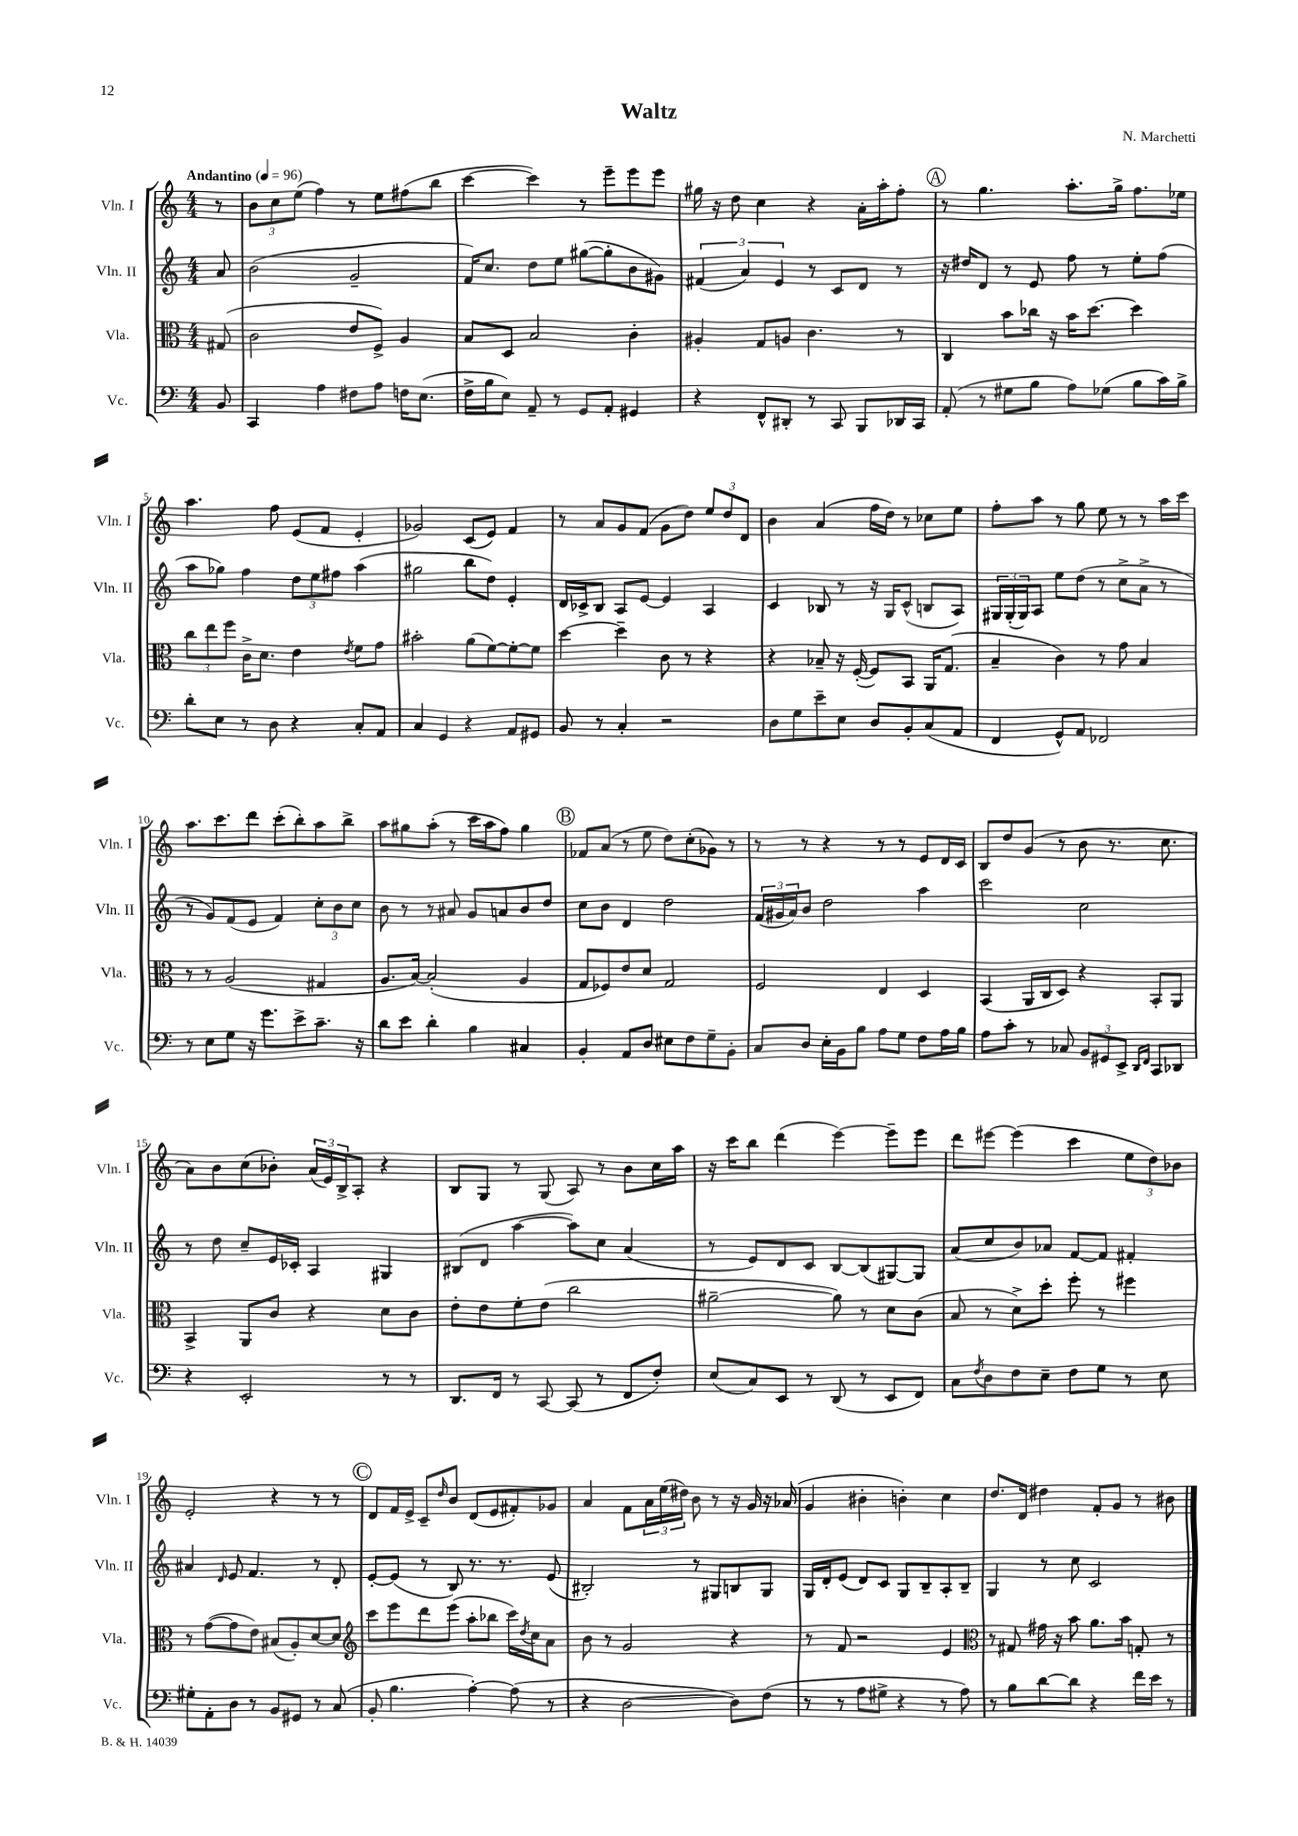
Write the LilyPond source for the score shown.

\header { title = "Waltz" composer = "N. Marchetti" }
<<
\new StaffGroup <<
\new Staff = "s0" \with { instrumentName = "Vln. I" shortInstrumentName = "Vln. I" } {
    \clef treble \key c \major \numericTimeSignature \time 4/4 \partial 8 \tempo "Andantino" 4 = 96
    r8 |
    \tuplet 3/2 { b'8 c''8 e''8( } f''4) r8 e''8 fis''8( b''8 |
    c'''4~ c'''4) r8 e'''8-- e'''8 e'''8 |
    gis''16 r16 d''8 c''4 r4 a'16-. a''16-. f''8-. |
    \mark \markup { \circle "A" } r8 g''4. a''8.-. g''16-> f''8. ees''16 |
    a''4. f''8 e'8( f'8 e'4-. |
    ges'2) c'8( e'8) f'4 |
    r8 a'8 g'8 f'8( g'8 d''8) \tuplet 3/2 { e''8 d''8 d'8 } |
    b'4 a'4( f''16 d''16) r8 ces''8 e''8 |
    f''8-. a''8 r8 g''8 e''8 r8 r8 a''16 c'''16 |
    a''8. c'''8. d'''8 c'''8-.( b''8-.) a''8 b''8-> |
    a''8 gis''8 a''8-.( r8 c'''16 a''16 f''8) gis''4 |
    \mark \markup { \circle "B" } fes'8 a'8( r8 e''8 d''8) c''8-.( ges'8) r8 |
    r8 r8 r4 r8 r8 e'8 d'16 c'16 |
    b8 d''8 g'8( r8 b'8 r8. c''8. |
    a'8) b'8 c''8( bes'8-.) \tuplet 3/2 { a'16( e'16) b16-> } a8-. r4 |
    b8 g8 r8 g8( a8) r8 b'8 c''16 a''16 |
    r16 c'''16 b''8 d'''4( e'''4~) e'''8-- e'''8 |
    d'''8 eis'''8~ eis'''4( c'''4 \tuplet 3/2 { e''8 d''8) bes'8 } |
    e'2-. r4 r8 r8 |
    \mark \markup { \circle "C" } d'8 f'16 e'16-> c'8-- \grace { d''16 } b'8 d'8( e'8 fis'8-.) ges'8 |
    a'4 f'8 \tuplet 3/2 { a'16 e''16( dis''16) } b'8 r8 r16 g'16 r16 aes'16( |
    g'4 bis'4-. b'4-.) c''4 |
    d''8. d'16 dis''4 f'8-. g'8 r8 bis'8 \bar "|." |
}
\new Staff = "s1" \with { instrumentName = "Vln. II" shortInstrumentName = "Vln. II" } {
    \clef treble \key c \major \numericTimeSignature \time 4/4 \partial 8
    a'8 |
    b'2( g'2-- |
    f'16) c''8. d''8 e''8 gis''8~( gis''8-. b'8 gis'8) |
    \tuplet 3/2 { fis'4( a'4) e'4 } r8 c'8 d'8 r8 |
    \mark \markup { \circle "A" } r16 dis''16 d'8 r8 e'8 f''8 r8 e''8-. f''8( |
    a''8 ges''8) f''4 \tuplet 3/2 { d''8 e''8 fis''8 } a''4( |
    gis''2 b''8 d''8) e'4-. |
    d'16 ces'16-> b8 a8 e'8~ e'4 a4 |
    c'4 bes8 r8 r16 g16 c'8-^( b8 a8) |
    \tuplet 3/2 { gis16 gis16-.( gis16) } a8 e''8 d''8( r8 c''8-> a'8-> r8 |
    r8 g'8) f'8( e'8 f'4) \tuplet 3/2 { c''8-. b'8 c''8 } |
    b'8 r8 r8 ais'8 g'8 a'8 b'8 d''8 |
    \mark \markup { \circle "B" } c''8 b'8 d'4 d''2 |
    \tuplet 3/2 { f'16( gis'16 a'16) } b'8 d''2 a''4 |
    c'''2 c''2 |
    r8 d''8 c''8-- e'16 ces'16-. a4 gis4 |
    bis8( d'8 a''4~ a''8) c''8 a'4( |
    r8 e'8) d'8 c'8 b8~ b8( gis8~) gis8 |
    a'8( c''8 b'8) aes'8 f'8~ f'8 fis'4-. |
    ais'4 \grace { d'16 } e'8 f'4. r8 d'8-. |
    \mark \markup { \circle "C" } e'8~-. e'8( r8 b8) r8. r8. e'8( |
    bis2-.) r8 gis8 b8 gis8 |
    g16 d'16-. e'8( d'8) c'8 g8 b8-- a8-. b8-- |
    g4 r8 c''8 c'2 \bar "|." |
}
\new Staff = "s2" \with { instrumentName = "Vla." shortInstrumentName = "Vla." } {
    \clef alto \key c \major \numericTimeSignature \time 4/4 \partial 8
    gis8( |
    c'2 e'8 f8->) a4 |
    b8 d8 b2 c'4-. |
    ais4-. g8 a8 c'4. r8 |
    \mark \markup { \circle "A" } c4 b'8 ces''16 r16 b'16 d''8.~ d''4 |
    \tuplet 3/2 { c''8 e''8 f''8 } c'16-> d'8. e'4 \acciaccatura { e'8 } f'8 g'8 |
    bis'2-. a'8( f'8~) f'8~-. f'8 |
    d''4~ d''4-- c'8 r8 r4 |
    r4 bes8-- r16 f16~-.( f8) b,8 a,16 g8.( |
    b4-- c'4) r8 g'8 b4 |
    r8 r8 a2( gis4 |
    a8. b16~) b2-.( a4 |
    \mark \markup { \circle "B" } g8 fes8) e'8 d'8 g2 |
    f2 e4 d4 |
    b,4( a,16 c16 d8) r4 b,8-. a,8 |
    b,4-> a,8 c'8 r4 d'8 c'8 |
    e'8-. e'8 f'8-. e'8( c''2 |
    ais'2~-- ais'8) r8 d'8 c'8( |
    b8 r8 d'8->) d''8-. f''8-. r8 fis''4 |
    r8 g'8~( g'8 e'8) bis8( a8-.) d'8~ d'8 |
    \mark \markup { \circle "C" } \clef treble c'''8 e'''8 d'''8 e'''8( a''8-. bes''8 c'''16) \acciaccatura { d''8 } c''16 a'8 |
    b'8 r8 g'2 r4 |
    r8 f'8 r2 e'4 |
    \clef alto r8 gis8 gis'16 r16 b'8 a'8. b'16 g8-. r8 \bar "|." |
}
\new Staff = "s3" \with { instrumentName = "Vc." shortInstrumentName = "Vc." } {
    \clef bass \key c \major \numericTimeSignature \time 4/4 \partial 8
    b,8 |
    c,4 a4 fis8 a8 f16 e8.( |
    f16-> b16 e8) a,8-- r8 g,8 a,8-. gis,4 |
    r4 f,8-^ dis,8-. r8 c,8 b,,8 des,16 c,16 |
    \mark \markup { \circle "A" } a,8-.( r8 gis8 b8 a8) ges8( b8 c'16) b16-> |
    d'8-. e8 r8 d8 r4 c8-. a,8 |
    c4 g,4 r4 a,8 gis,8 |
    b,8 r8 c4-. r2 |
    d8 g8 e'8-- e8 d8 b,8-. c8( a,8 |
    f,4 g,8-^) a,8 fes,2 |
    r8 e8 g8 r16 g'8. e'8-> c'8.-- r16 |
    d'8 e'8 d'4-. b4 cis4 |
    \mark \markup { \circle "B" } b,4-. a,8 d8 eis8 f8 g8-- b,8-. |
    c8 d8 e16-. b,16 b8 a8 g8 f8 a16 b16 |
    a8 c'8-. r8 ces8 \tuplet 3/2 { b,8 gis,8 e,8-> } \grace { d,16 f,16 } c,8 des,8 |
    r4 e,2-. r8 r8 |
    d,8. f,16 r8 c,8~ c,8( r8 f,8 f8-.) |
    e8( c8) e,8 r8 d,8( r8 e,8 f,8) |
    c8 \acciaccatura { f8 } d8 f8 e8-- f8 g8 r8 e8 |
    gis8-. a,8-. d8 r8 b,8 gis,8 r8 c8( |
    \mark \markup { \circle "C" } b,8-. b4. a4~-.) a8( r8 |
    r4 d2~ d8) f8( |
    r8 r8 a8 gis8-> r4 r8 a8) |
    r8 b8 d'8~ d'8 r4 f'16 e'16 r8 \bar "|." |
}
>>
>>
